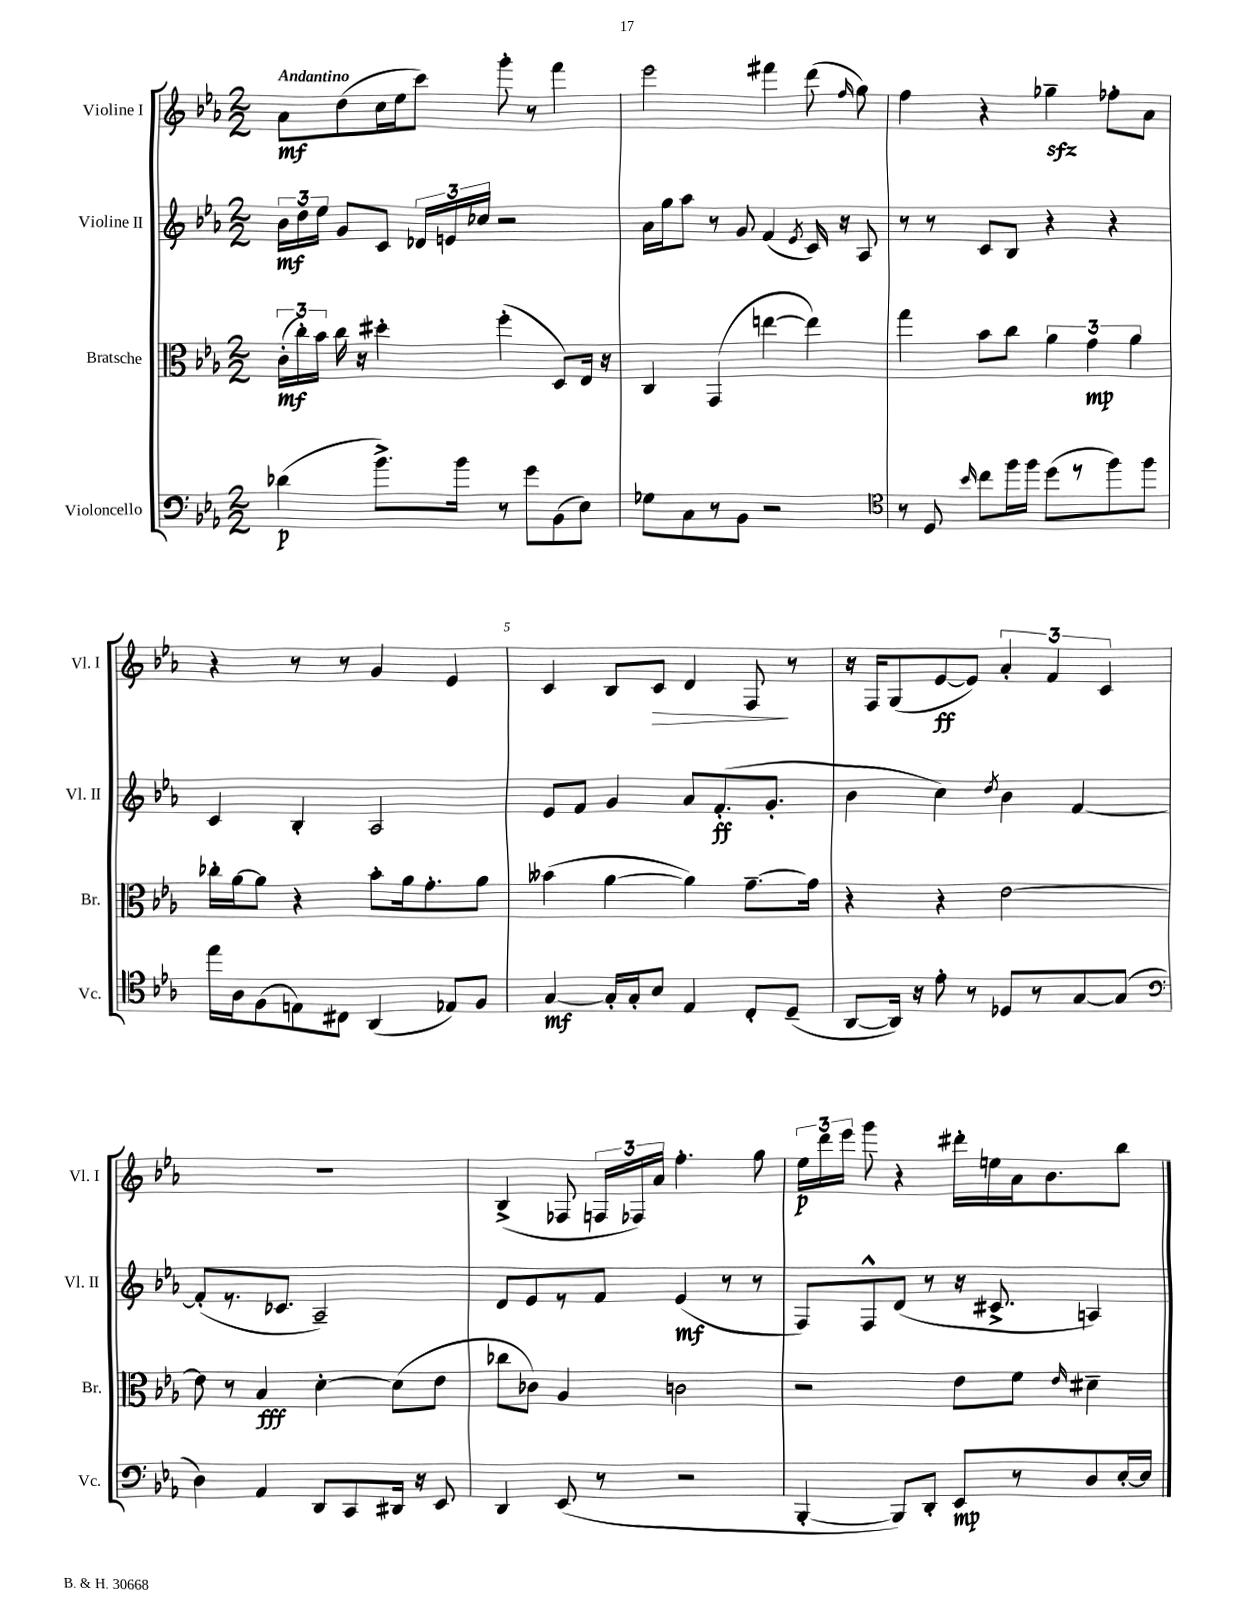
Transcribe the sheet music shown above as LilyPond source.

<<
\new StaffGroup <<
\new Staff = "s0" \with { instrumentName = "Violine I" shortInstrumentName = "Vl. I" } {
    \clef treble \key ees \major \numericTimeSignature \time 2/2 \tempo "Andantino"
    \autoBeamOff aes'8[\mf d''8( c''16 ees''16 c'''8]) g'''8-. r8 f'''4 |
    ees'''2 fis'''4 d'''8( \grace { f''16 } g''8) |
    f''4 r4 ges''4--\sfz fes''8[-. aes'8] |
    r4 r8 r8 g'4 ees'4 |
    c'4 bes8[ c'8]\> d'4 f8\! r8 |
    r16 f16[ g8( ees'8~\ff ees'8]) \tuplet 3/2 { aes'4-. f'4 c'4 } |
    R1 |
    bes4->( fes8 \tuplet 3/2 { f16[ fes16) aes'16] } f''4.-. g''8 |
    \tuplet 3/2 { ees''16[\p d'''16 ees'''16] } g'''8 r4 dis'''16[-. e''16 aes'16 bes'8. bes''8] \bar "|." |
}
\new Staff = "s1" \with { instrumentName = "Violine II" shortInstrumentName = "Vl. II" } {
    \clef treble \key ees \major \numericTimeSignature \time 2/2
    \autoBeamOff \tuplet 3/2 { bes'16[\mf d''16 ees''16] } g'8[ c'8] \tuplet 3/2 { des'16[ e'16 ces''16] } r2 |
    aes'16[ g''16 aes''8] r8 g'8 f'4( \acciaccatura { ees'8 } c'16) r16 aes8 |
    r8 r8 c'8[ bes8] r4 r4 |
    c'4 bes4-. aes2 |
    ees'8[ f'8] g'4 aes'8[ f'8.-.\ff( g'8.]-. |
    bes'4 c''4) \acciaccatura { d''8 } bes'4 f'4~ |
    f'8[-.( r8. ces'8.] aes2--) |
    d'8[ ees'8 r8 f'8] ees'4\mf( r8 r8 |
    f8[) f8-^ d'8]( r8 r16 cis'8.-> a4) \bar "|." |
}
\new Staff = "s2" \with { instrumentName = "Bratsche" shortInstrumentName = "Br." } {
    \clef alto \key ees \major \numericTimeSignature \time 2/2
    \autoBeamOff \tuplet 3/2 { c'16[-.\mf( c''16-.) bes'16] } c''16 r16 dis''4-. f''4-.( d8[) ees16] r16 |
    c4 g,4( e''4~ e''4) |
    g''4 bes'8[ c''8] \tuplet 3/2 { aes'4 g'4\mp aes'4 } |
    ces''16[-. aes'16~ aes'8] r4 bes'8[-. aes'16 g'8.-. aes'8] |
    beses'4( aes'4~ aes'4) g'8.[~-- g'16] |
    r4 r4 ees'2~ |
    ees'8 r8 bes4\fff d'4~-. d'8[( ees'8] |
    ces''8[ ces'8]) aes4 c'2 |
    r2 ees'8[ f'8] \grace { ees'16 } dis'4-- \bar "|." |
}
\new Staff = "s3" \with { instrumentName = "Violoncello" shortInstrumentName = "Vc." } {
    \clef bass \key ees \major \numericTimeSignature \time 2/2
    \autoBeamOff des'4\p( bes'8.[->) bes'16] r8 g'8[ bes,8( ees8]) |
    ges8[ c8 r8 bes,8] r2 |
    \clef tenor r8 d8 \grace { bes'16 } c''8[ f''16 f''16] d''8[( r8 f''8) f''8] |
    ees''16[ aes16 f8( e8) cis8] aes,4( ees8[) f8] |
    g4~\mf g16[-. g16-. bes8] ees4 c8[-. d8]--( |
    aes,8[~ aes,16]) r16 ees'8-. r8 des8[ r8 g8~ g8]( |
    \clef bass d4) aes,4 d,8[ c,8 dis,16] r16 ees,8 |
    d,4 ees,8( r8 r2 |
    bes,,4~-. bes,,8[) d,8]-. ees,8[\mp r8 d8 ees16~-. ees16] \bar "|." |
}
>>
>>
\layout { \context { \Score \override BarNumber.break-visibility = ##(#f #t #t) barNumberVisibility = #(every-nth-bar-number-visible 5) } }
